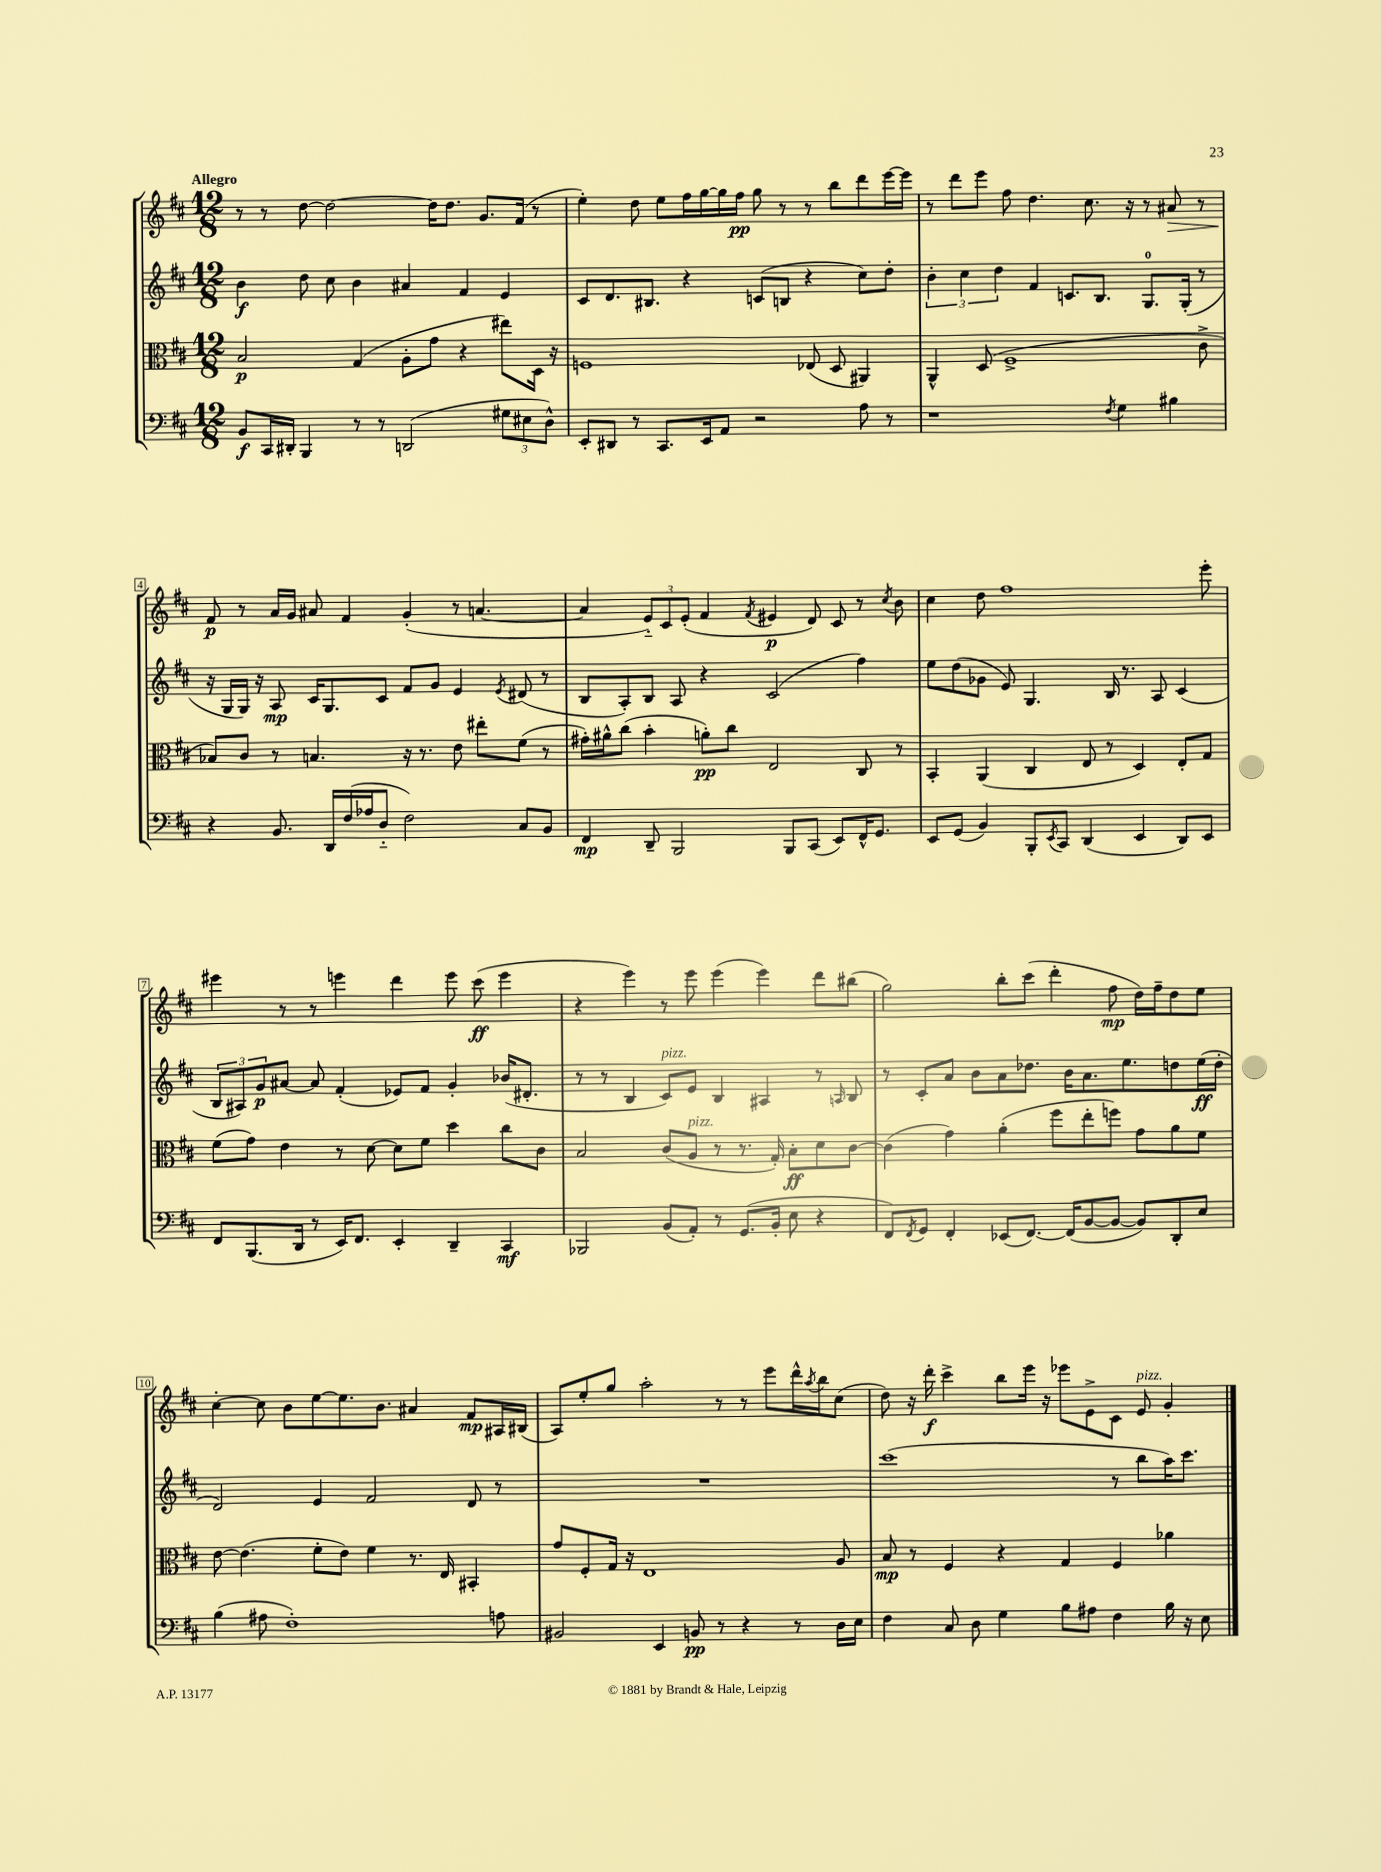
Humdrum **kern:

**kern	**kern	**kern	**kern
*staff4	*staff3	*staff2	*staff1
*clefF4	*clefC3	*clefG2	*clefG2
*k[f#c#]	*k[f#c#]	*k[f#c#]	*k[f#c#]
*M12/8	*M12/8	*M12/8	*M12/8
8BB	2B	4b	8r
16CC#	.	.	8r
16DD#'	.	.	.
4BBB	.	8dd	[8dd
.	.	8cc#	2dd_
8r	(4G	4b	.
8r	.	.	.
(2DD	8A'	4a#	.
.	8g	.	16dd]
.	.	.	8.dd
.	4r	4f#	.
.	.	.	8.g
12G#	8ee#)	4e	.
.	.	.	(16f#
12E#	.	.	.
.	16D	.	8r
12D^^)	.	.	.
.	16r	.	.
=	=	=	=
8EE'	1F	8c#	4ee')
8DD#	.	8.d	.
8r	.	.	8dd
.	.	8.B#	.
8.CC#	.	.	8ee
.	.	4r	16ff#
16EE	.	.	[16gg
8AA	.	.	16gg]
.	.	.	16ff#
2r	.	(8c	8gg
.	.	8B	8r
.	(8E-	4r	8r
.	8D	.	8bb
8A	4AA#)	8cc#)	8ddd
8r	.	8dd'	[16eee
.	.	.	16eee]
=	=	=	=
1r	4AA^^	6b'	8r
.	.	.	8ddd
.	.	6cc#	.
.	(8D	.	8eee
.	.	6dd	.
.	1F#^	.	8ff#
.	.	4f#	4.dd
.	.	8.c	.
.	.	.	8.cc#
.	.	8.B	.
8qF#	.	.	.
4G	.	.	.
.	.	.	16r
.	.	8.G	8r
4B#	.	.	8a#
.	.	(16G'	.
.	8c#^	8r	8r
=	=	=	=
4r	8B-)	16r	8f#
.	.	16G	.
.	8c#	16G)	8r
.	.	16r	.
8.BB	8r	8A	16a
.	.	.	16g
.	4.B	16c#	8a#
16DD	.	8.G	.
(16F#	.	.	4f#
16A-	.	.	.
8D'~	.	8c#	.
2F#)	16r	8f#	(4g'
.	8.r	.	.
.	.	8g	.
.	8e	4e	8r
.	8ee#'	.	[4.a
.	.	8qe	.
8C#	(8f#	(8d#	.
8BB	8r	8r	.
=	=	=	=
4FF#	16g#')	8B	4a]
.	16a#^^	.	.
.	(8cc#	8A')	.
8DD~	4b'	8B	12e'~)
.	.	.	12c#
2BBB	.	8A	.
.	.	.	(12e'
.	8a')	4r	4f#
.	8cc#	.	.
.	.	.	8qf#
.	2E	(2c#	4e#
8BBB	.	.	.
(8CC#	.	.	8d)
8EE)	.	.	8c#
16FF#^^	8C#	4ff#)	8r
8.GG	.	.	.
.	.	.	8qcc#
.	8r	.	8b
=	=	=	=
8EE	4BB'	8ee	4cc#
(8GG	.	(8dd	.
4BB)	(4AA	8g-	8dd
.	.	8e)	1ff#
8BBB'	4C#	4.G	.
8qEE	.	.	.
8CC#	.	.	.
(4DD	8E	.	.
.	8r	16B	.
.	.	8.r	.
4EE	4D)	.	.
.	.	8A	.
8DD)	8E'	(4c#	.
8EE	8G	.	8eee'
=	=	=	=
8FF#	(8f#	12B	4eee#
.	.	12A#)	.
(8.BBB	8g)	.	.
.	.	12g	.
.	4e	[8a#	8r
16DD	.	.	.
8r	.	8a#]	8r
16EE)	8r	(4f#'	4eee
8.FF#	.	.	.
.	[8d	.	.
4EE'	8d]	8e-)	4ddd
.	8f#	8f#	.
4DD~	4dd	4g'	8eee
.	.	.	(8ccc#
4CC#	8cc#	(16b-	4eee
.	.	8.d#'	.
.	8c#	.	.
=	=	=	=
2BBB-	2B	8r	4r
.	.	8r	.
.	.	4B	4eee)
(8BB	(8c#	8c#)	8r
8AA')	8A	8e	8eee
8r	8r	4B	(4eee
(8.GG	8.r	.	.
.	.	4A#	4eee)
16BB'	16G')	.	.
8E	8B'	.	.
4r	8d	8r	8ddd
.	.	16qqA	.
.	[8c#	8B	(8bb#
=	=	=	=
8FF#)	(4c#]	8r	2gg)
8qFF#	.	.	.
8GG	.	8c#'	.
4FF#'	4g)	8a	.
.	.	8b	.
(8EE-	(4a'	8a	8bb'
[8.FF#)	.	8.dd-	(8ccc#
.	8ff#	.	4ddd'
(16FF#]	.	16b	.
[8BB	8ee'	8.a	.
8BB_	8ff)	.	8ff#
.	.	8.ee	.
8BB])	8g	.	16dd)
.	.	.	16ff#~
8DD'	8a	8dd	8dd
8E	8f#	(16ee	8ee
.	.	16dd'	.
=	=	=	=
(4B	[8e	2d)	[4cc#'
.	(4.e]	.	.
8A#	.	.	8cc#]
1F#')	.	.	8b
.	8f#'	4e	[8ee
.	8e)	.	8.ee]
.	4f#	2f#	.
.	.	.	8.b
.	8.r	.	4a#
.	16E	.	.
.	4BB#'	8d	8f#
8A	.	8r	16A#
.	.	.	(16B#
=	=	=	=
2BB#	8g	1.r	8A)
.	8F#'	.	8ee'
.	16G	.	8gg
.	16r	.	.
.	1E	.	2aa'
4EE	.	.	.
8BB	.	.	.
8r	.	.	8r
4r	.	.	8r
.	.	.	8eee
8r	.	.	16ddd^^
.	.	.	8qaa
.	.	.	16bb
16D	8A	.	(8cc#
16E	.	.	.
=	=	=	=
4F#	8B	(1ccc#	8dd)
.	8r	.	16r
.	.	.	16ddd'
8C#	4F#	.	4ccc#^
8D	.	.	.
4G	4r	.	8bb
.	.	.	16eee
.	.	.	16r
8B	4G	.	8eee-
8A#	.	.	8e^
4F#	4F#	8r	8c#
.	.	8bb	8e
16B	4a-	16aa)	4g'
16r	.	8.ccc#	.
8E	.	.	.
==	==	==	==
*-	*-	*-	*-
